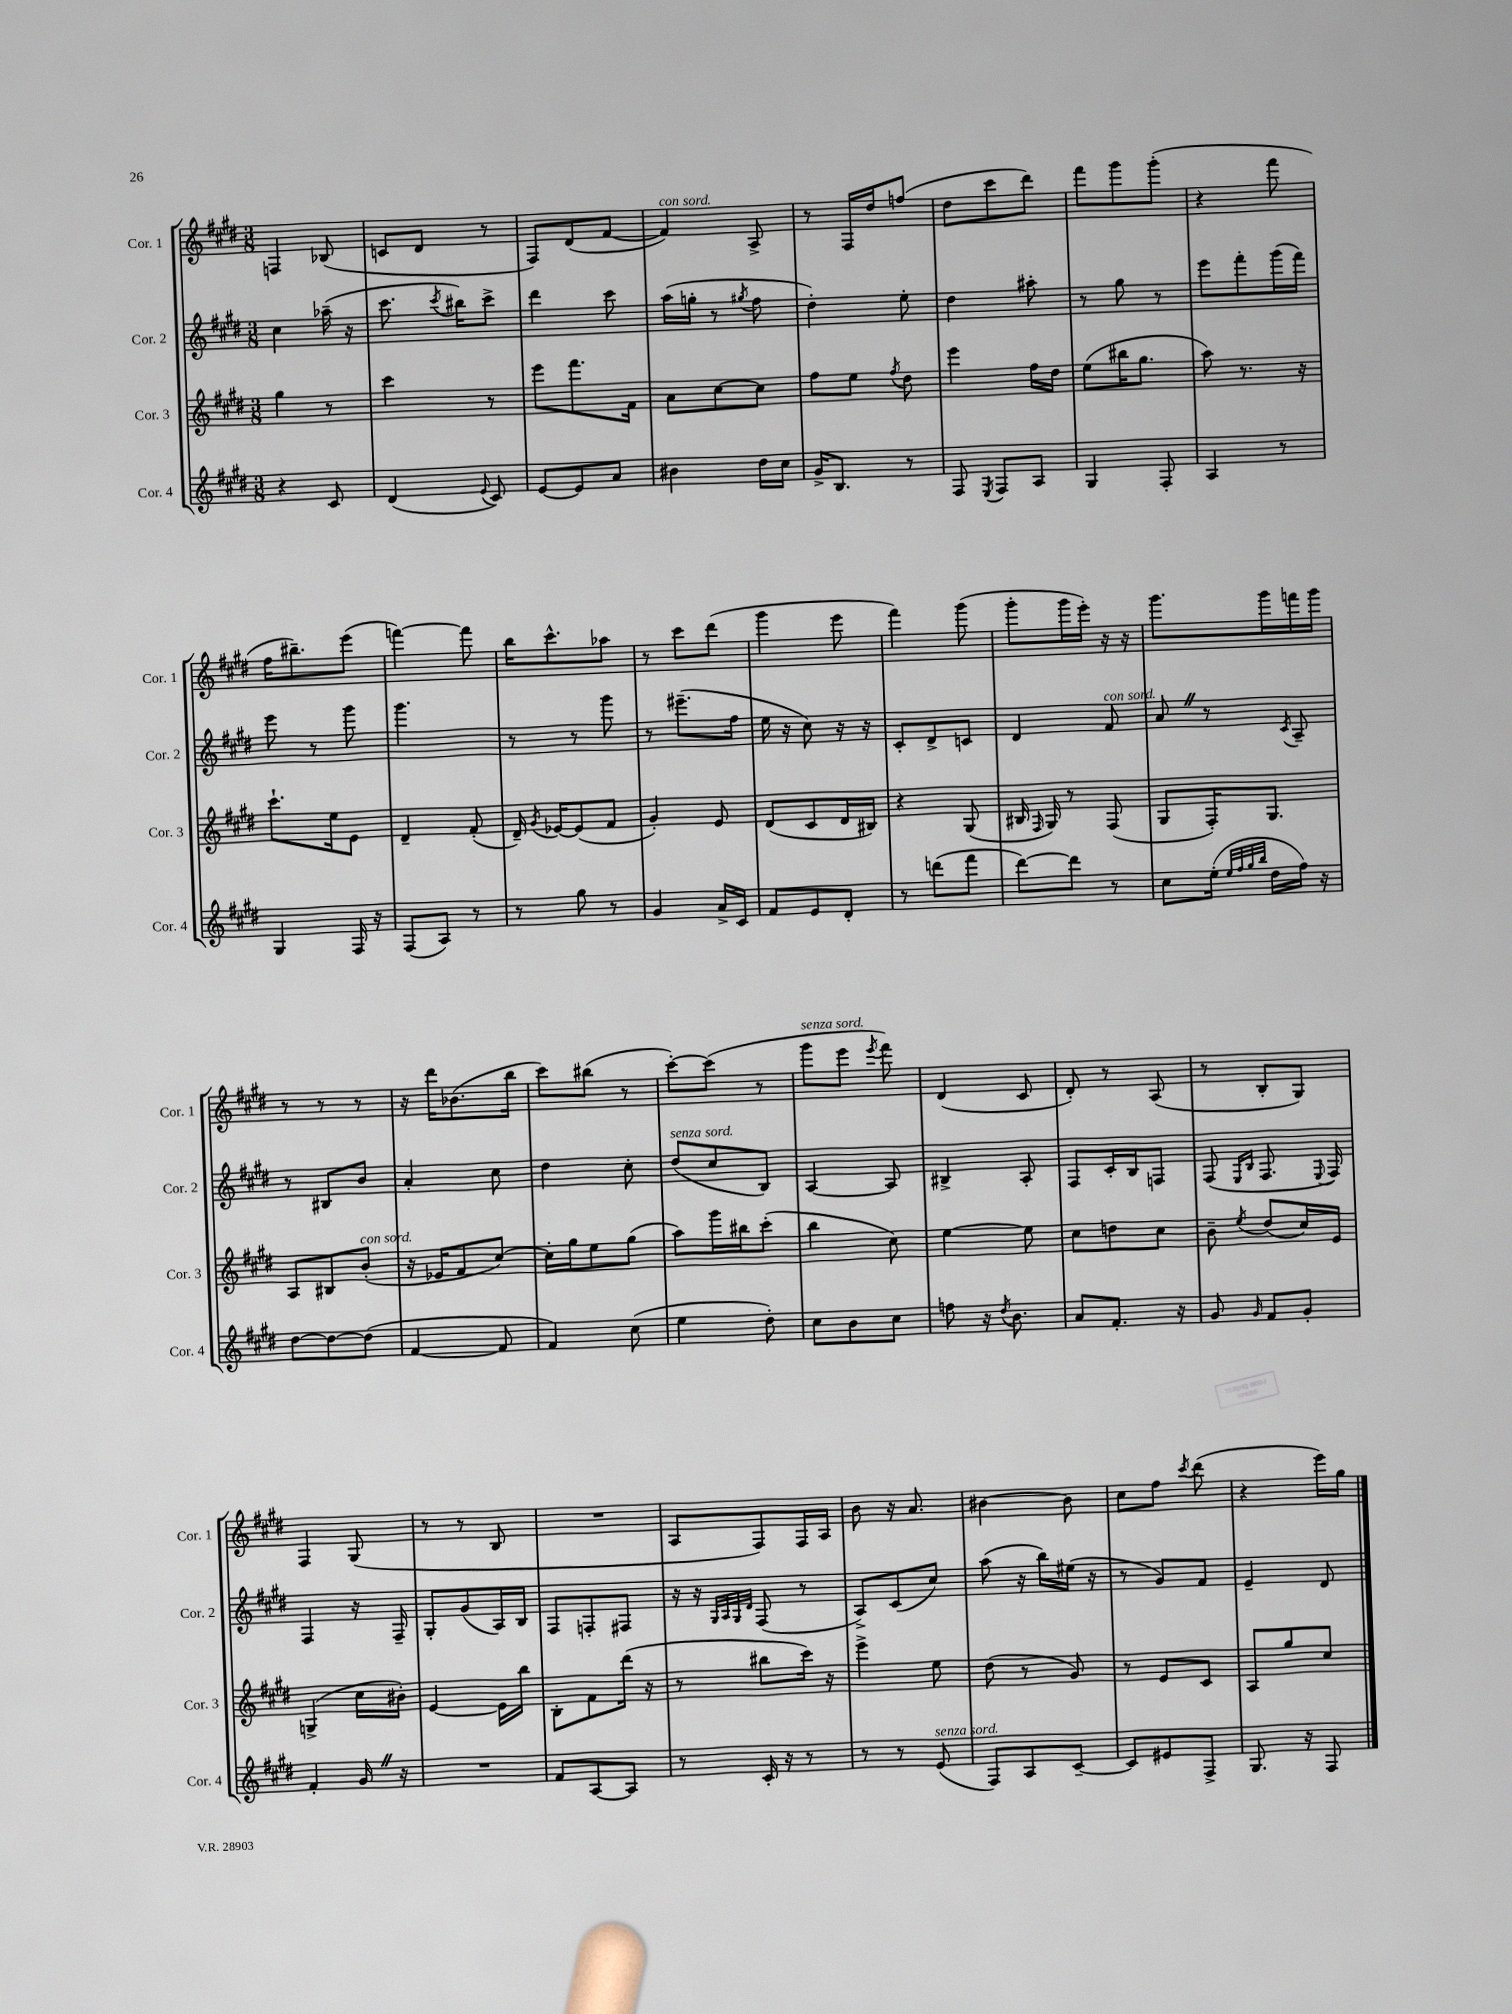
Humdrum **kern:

**kern	**kern	**kern	**kern
*staff4	*staff3	*staff2	*staff1
*clefG2	*clefG2	*clefG2	*clefG2
*k[f#c#g#d#]	*k[f#c#g#d#]	*k[f#c#g#d#]	*k[f#c#g#d#]
*M3/8	*M3/8	*M3/8	*M3/8
4r	4gg#\	4cc#\	4F/
8c#/	8r	(16aa-~\	(8B-/
.	.	16r	.
=	=	=	=
(4d#/	4ccc#\	8.ccc#\	8c/L
.	.	.	8d#/J
.	.	8qccc#/	.
.	.	16bb#\LK)	.
8qqe/	.	.	.
8c#/)	8r	8ccc#^\J	8r
=	=	=	=
[8e/L	8eee\L	4ddd#\	8F#/L)
8e/]	8.fff#\	.	(8d#/
8a/J	.	8ccc#\	[8f#/J
.	16f#\Jk	.	.
=	=	=	=
4b#\	8a\L	(16aa\LL	4f#/])
.	.	16gg'\JJ	.
.	[8cc#\	8r	.
.	.	8qgg#/	.
16dd#\LL	8cc#\]J	8ff#\	8A^/
16cc#\JJ	.	.	.
=	=	=	=
16g#^/LK	8ff#\L	4dd#'\)	8r
8.B/J	.	.	.
.	8ee\J	.	16F#/LL
.	.	.	16dd#/J
.	8qff#/	.	.
8r	8dd#\	8ee'\	(8ff/J
=	=	=	=
8F#/	4eee\	4dd#\	8dd#\L
8qE/	.	.	.
8F#/L	.	.	8ccc#\
8A/J	16ff#\LL	8aa#'\	8ddd#\J)
.	16dd#\JJ	.	.
=	=	=	=
4G#/	(8ee\L	8r	8fff#\L
.	16bb#\K	8gg#\	8ggg#\
.	8.gg#\J	.	.
8F#'/	.	8r	(8ggg#'\J
=	=	=	=
4A/	8aa\)	8eee\L	4r
.	8.r	8fff#'\	.
8r	.	(16ggg#\L	8fff#\
.	16r	16fff#\JJ)	.
=	=	=	=
4G#/	8.ccc#`\L	8eee\	16ff#\LK
.	.	.	8.bb#~\)
.	.	8r	.
.	16ee\k	.	.
16F#/	8e\J	8ggg#\	(8eee\J
16r	.	.	.
=	=	=	=
(8F#/L	4d#~/	4.ggg#\	[4fff\)
8A/J)	.	.	.
8r	(8f#'/	.	8fff\]
=	=	=	=
8r	16d#~/)	8r	16bb\LK
.	8qg#/	.	.
.	[16e-/LK	.	8.ccc#^^\
8gg#\	(8e-/]	8r	.
8r	8f#/J	8ggg#\	8aa-\J
=	=	=	=
4g#/	4g#'/)	8r	8r
.	.	(8.eee#~\L	8ccc#\L
16a^/LL	8e/	.	(8ddd#\J
16c#/JJ	.	16ff#\Jk	.
=	=	=	=
8f#/L	(8d#/L	16ee\	4ggg#\
.	.	16r	.
8e/	8c#/	8cc#\)	.
8d#'/J	16d#/L	16r	8eee\
.	16B#/JJ)	16r	.
=	=	=	=
8r	4r	8c#'/L	4fff#\)
(8ddd\L	.	8d#^/	.
8fff#\J	(8G#/	8c/J	(8ggg#\
=	=	=	=
[8ddd#\L)	16B#/	4d#/	8ggg#'\L
.	16qqF#/	.	.
.	16G#/)	.	.
8ddd#\]J	8r	.	16ggg#\L
.	.	.	16eee'\JJ)
8r	(8F#/	8f#/	16r
.	.	.	16r
=	=	=	=
8cc#\L	8G#/L	8a/	8.ggg#\L
(16ee'\Jk	16F#'/K)	8r	.
32qqee/LLL	.	.	.
32qqff#/	.	.	.
32qqgg#/	.	.	.
32qqbb/JJJ	.	.	.
16dd#\LL	8.G#/J	.	16ggg#\L
.	.	8qc#/	.
16ff#\JJ)	.	8A~/	16fff\
16r	.	.	16ggg#\JJ
=	=	=	=
[8dd#\L	8A/L	8r	8r
8dd#\_	8B#/	8B#/L	8r
(8dd#\]J	(8b'/J	8b/J	8r
=	=	=	=
[4f#/	16r	4a'/	16r
.	16e-/LK	.	16ddd#\LK
.	8f#/	.	(8.b-\
8f#/]	[8cc#/J)	8cc#\	.
.	.	.	16bb\Jk
=	=	=	=
4f#/)	16cc#'\]LL	4dd#\	8ccc#\L)
.	16gg#\J	.	.
.	8ee\	.	(8bb#\J
(8cc#\	(8gg#\J	8cc#'\	8r
=	=	=	=
4ee\	8aa\L)	(8dd#/L	[8ccc#'\L)
.	16ggg#\L	8cc#/	(8ccc#\]J
.	16bb#\J	.	.
8dd#'\)	(8ccc#'\J	8B/J)	8r
=	=	=	=
8cc#\L	4bb\	[4A/	8ggg#\L
8b\	.	.	8eee\J
.	.	.	8qeee/
8cc#\J	8cc#\)	8A/]	8fff#\)
=	=	=	=
8ff\	[4ee\	4B#^/	(4d#/
16r	.	.	.
8qdd#/	.	.	.
8.b\	.	.	.
.	8ee\]	8A'/	8c#/
=	=	=	=
8a/L	8cc#\L	8F#/L	8d#'/)
8.f#'/J	8dd\	16c#'/L	8r
.	.	16B/J	.
.	8cc#\J	8F/J	(8A/
16r	.	.	.
=	=	=	=
8g#/	8b~\	(8F#/	8r
.	.	16qqE/LL	.
16qqg#/	8qee/	16qqB/JJ	.
8f#/L	(8dd#/L	8.F#/	8B'/L
8g#'/J	16cc#/L)	.	8G#/J)
.	.	8qqE/	.
.	16e/JJ	16F#/)	.
=	=	=	=
4f#'/	(4G^/	4F#/	4F#/
16g#/	16cc#\LL	16r	(8G#/
16r	16b#'\JJ)	16F#~/	.
=	=	=	=
4.r	[4e/	8G#'/L	8r
.	.	(8g#/	8r
.	16e\]LL	16A/L)	8B/
.	16bb\JJ	16B/JJ	.
=	=	=	=
8f#/L	8B'\L	8F#/L	4.r
[8A/	8f#\	8F'/	.
8A/]J	(16ddd#\Jk	8F#/J	.
.	16r	.	.
=	=	=	=
8r	8r	16r	8A/L
.	.	16r	.
.	.	32qqG#/LLL	.
.	.	32qqA/	.
.	.	32qqG#/	.
.	.	32qqd#/JJJ	.
16c#'/	8bb#\L	(8F#/	8F#/)
16r	.	.	.
8r	16ccc#\Jk)	8r	16F#/L
.	16r	.	16A/JJ
=	=	=	=
8r	4eee^\	8A^/L)	8b\
8r	.	(8c#/	16r
.	.	.	8.a/
(8e/	8ee\	8cc#/J)	.
=	=	=	=
8F#/L)	(8dd#\	(8aa\	[4b#\
8A/	8r	16r	.
.	.	16bb\LL)	.
[8c#~/J	8g#/)	(16ee#\JJ	8b#\]
.	.	16r	.
=	=	=	=
8c#/]L	8r	8r	8cc#\L
8e#/	8e/L	8g#/L)	8ff#\J
.	.	.	8qccc#/
8F#^/J	8c#/J	8f#/J	(8ddd#\
=	=	=	=
8.G#/	8A/L	4e~/	4r
.	8gg#/	.	.
16r	.	.	.
8F#/	8cc#/J	8d#/	16eee\LL)
.	.	.	16gg#\JJ
==	==	==	==
*-	*-	*-	*-
